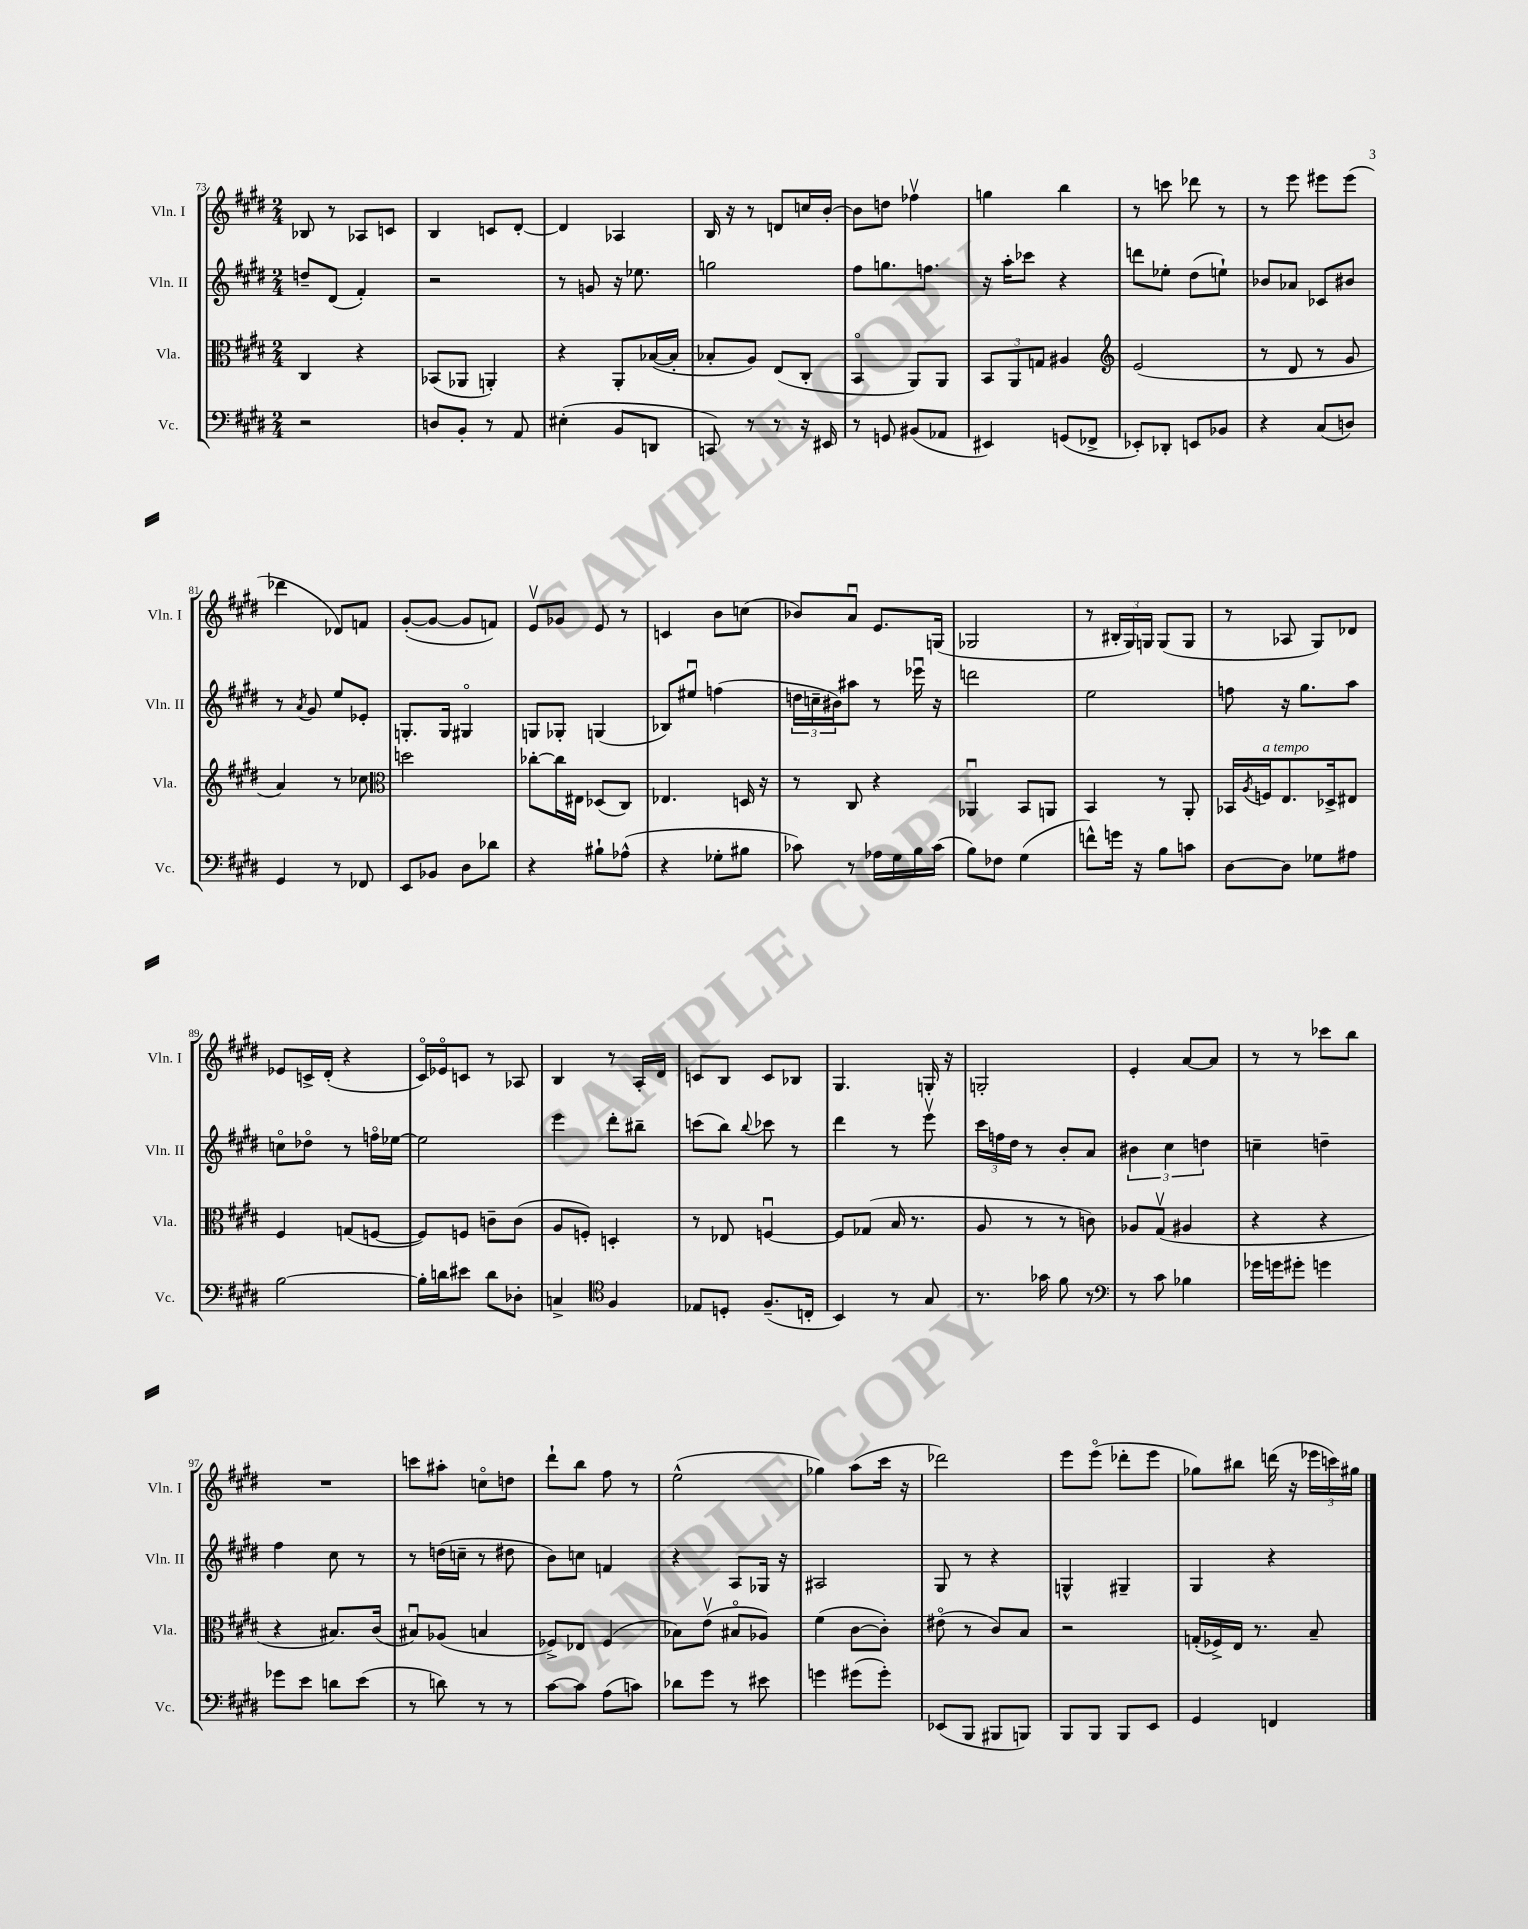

**kern	**kern	**kern	**kern
*staff4	*staff3	*staff2	*staff1
*clefF4	*clefC3	*clefG2	*clefG2
*k[f#c#g#d#]	*k[f#c#g#d#]	*k[f#c#g#d#]	*k[f#c#g#d#]
*M2/4	*M2/4	*M2/4	*M2/4
2r	4C#/	8dd~/L	8B-/
.	.	(8d#/J	8r
.	4r	4f#'/)	8A-/L
.	.	.	8c/J
=	=	=	=
8D/L	(8BB-/L	2r	4B/
8BB'/J	8AA-/J	.	.
8r	4AA'/)	.	8c/L
8AA/	.	.	[8d#'/J
=	=	=	=
(4E#'\	4r	8r	4d#/]
.	.	8g/	.
8BB/L	8AA'/L	16r	4A-/
.	.	8.ee-\	.
8DD/J	([16B-/L	.	.
.	16B-'/]JJ	.	.
=	=	=	=
8CC/)	8B-'/L	2gg\	16B/
.	.	.	16r
8r	8A/J)	.	8r
8r	(8E/L	.	8d/L
16r	8C#'/J	.	16cc/L
16EE#/	.	.	[16b'/JJ
=	=	=	=
8r	4BBo/	8ff#\L	8b\]L
8GG/	.	8.gg\	8dd\J
(8BB#/L	8AA/L)	.	4ff-v\
.	.	8.ff\J	.
8AA-/J	8AA/J	.	.
=	=	=	=
4EE#/)	12BB/L	16r	4gg\
.	.	16aa'\LK	.
.	12AA/	.	.
.	.	8ccc-\J	.
.	12G/J	.	.
(8GG/L	4A#/	4r	4bb\
8FF-^/J	.	.	.
=	=	=	=
*	*clefG2	*	*
8EE-'/L)	(2e/	8ddd\L	8r
8DD-'/J	.	8ee-'\J	8ccc\
8EE/L	.	(8dd#\L	8ddd-\
8BB-/J	.	8ee`\J)	8r
=	=	=	=
4r	8r	8b-/L	8r
.	8d#/	8a-/J	8eee\
(8C#/L	8r	8c-/L	8eee#\L
8D/J)	8g#/	8b#/J	(8eee#\J
=	=	=	=
4GG#/	4a/)	8r	4ddd-\
.	.	8qa/	.
.	.	8g#/	.
8r	8r	8ee/L	8d-/L)
8FF-/	8cc-\	8e-'/J	8f/J
=	=	=	=
*	*clefC3	*	*
8EE/L	2dd\	8.G'/L	([8g#'/L
8BB-/J	.	.	8g#/_J
.	.	16G/Jk	.
8D#\L	.	4G#o/	8g#/]L
8d-\J	.	.	8f/J)
=	=	=	=
4r	[8cc-'\L	8G/L	8ev/L
.	16cc-\]L	8G-'/J	8g-/J
.	16E#\JJ	.	.
8B#`\L	(8D-/L	(4G/	8e/
(8A-^^\J	8C#/J)	.	8r
=	=	=	=
4r	4.E-/	8B-/L)	4c/
.	.	8ee#u/J	.
8G-'\L	.	(4ff\	8b\L
8B#\J	16D/	.	(8cc\J
.	16r	.	.
=	=	=	=
8c-\)	8r	24dd\LL	8b-/L)
.	.	24cc~\	.
.	.	24b#\J)	.
8r	8C#/	8aa#\J	8au/J
16A-\LL	4r	8r	8.e/L
16G#\	.	.	.
16B\	.	16eee-u\	.
(16c-\JJ	.	16r	(16G/Jk
=	=	=	=
8B\L)	4AA-u/	2ddd\	2G-/
8F-\J	.	.	.
(4G#\	8BB/L	.	.
.	8AA/J	.	.
=	=	=	=
8f^^\L)	4BB/	2ee\	8r
16g\Jk	.	.	24B#'/LL
.	.	.	24G#/)
16r	.	.	.
.	.	.	24G/JJ
8B\L	8r	.	(8G/L
8c\J	8AA'/	.	8G/J
=	=	=	=
[8D#\L	16BB-/LL	8ff\	8r
.	8qA/	.	.
.	16F/J	.	.
8D#\]J	8.E/	16r	8A-/
.	.	8.gg#\L	.
8G-\L	.	.	8G#/L)
.	16D-^/k	.	.
8A#\J	8E#/J	8aa\J	8d-/J
=	=	=	=
[2B\	4F#/	8cco\L	8e-/L
.	.	8dd-o\J	16c^/L
.	.	.	(16d#'/JJ
.	(8G/L	8r	4r
.	[8F/J	16ffo\LL	.
.	.	[16ee-\JJ	.
=	=	=	=
16B'\]LL	8F/]L)	2ee-\]	16c#o/LL)
16d\J	.	.	16e-o/J
8e#\J	8F/J	.	8c/J
8d\L	8c~\L	.	8r
8D-'\J	(8c\J	.	8A-/
=	=	=	=
4C^/	8A/L	4eee\	4B/
.	8F'/J)	.	.
*clefC4	*	*	*
4F#/	4D'/	8ddd#'\L	8r
.	.	8bb#~\J	16A'/LL
.	.	.	16d#/JJ
=	=	=	=
8E-/L	8r	(8ccc\L	8c/L
8D'/J	8E-/	8bb\J)	8B/J
.	.	8qqbb/	.
(8.F#~/L	[4Fu/	8ccc-\	8c/L
.	.	8r	8B-/J
16C'/Jk	.	.	.
=	=	=	=
4BB/)	8F/]L	4ddd#\	4.G#/
.	(8G-/J	.	.
8r	16B/	8r	.
.	8.r	.	.
8G#/	.	8eeev\	16G'/
.	.	.	16r
=	=	=	=
8.r	8A/	24ccc#\LL	2G'/
.	.	24ff\	.
.	.	24dd#\JJ	.
.	8r	8r	.
16g-\	.	.	.
8f#\	8r	8b'/L	.
8r	8c\)	8a/J	.
=	=	=	=
*clefF4	*	*	*
8r	8A-/L	6b#\	4e'/
8c#\	(8G#v/J	.	.
.	.	6cc#\	.
4B-\	4A#/	.	[8a/L
.	.	6dd\	.
.	.	.	8a/]J
=	=	=	=
16g-\LL	4r	4cc~\	8r
16g\J	.	.	.
8g#'\J	.	.	8r
4g\	4r	4dd~\	8ccc-\L
.	.	.	8bb\J
=	=	=	=
8g-\L	4r	4ff#\	2r
8e\J	.	.	.
8d\L	8.B#/L)	8cc#\	.
(8e\J	.	8r	.
.	(16c#/Jk	.	.
=	=	=	=
8r	8B#u/L)	8r	8ccc\L
8d\)	(8A-/J	(16dd\LL	8aa#'\J
.	.	16cc~\JJ	.
8r	4B/	8r	8cco\L
8r	.	8dd#\	8dd\J
=	=	=	=
[8c#\L	8F-^/L)	8b\L)	8ddd#`\L
8c#\]J	8E-/J	8cc\J	8bb\J
(8A\L	(4F-/	4f/	8ff#\
8c\J)	.	.	8r
=	=	=	=
8d-\L	8B-\L)	4r	(2ee^^\
8g#\J	(8ev\J	.	.
8r	8B#o/L	8A/L	.
8e#\	8A-/J)	16G-/Jk	.
.	.	16r	.
=	=	=	=
4g\	(4f#\	2A#/	4gg-\)
(8g#\L	[8c#\L	.	(8aa\L
8g#'\J)	8c#'\]J)	.	16ccc#\Jk
.	.	.	16r
=	=	=	=
(8EE-/L	(8e#o\	8G#/	2ddd-\)
8BBB/J	8r	8r	.
8BBB#/L	8c#/L)	4r	.
8BBB/J)	8B/J	.	.
=	=	=	=
8BBB/L	2r	4G^^/	8eee\L
8BBB/J	.	.	(8eeeo\J
8BBB/L	.	4G#~/	8ddd-'\L
8EE/J	.	.	8eee\J
=	=	=	=
4GG#/	(16G'/LL	4G#/	8gg-\L)
.	16F-^/)	.	.
.	16E/JJ	.	8bb#\J
.	8.r	.	.
4FF/	.	4r	(16ddd\
.	.	.	16r
.	8B~/	.	24eee-\LL
.	.	.	24ccc\)
.	.	.	24gg#\JJ
==	==	==	==
*-	*-	*-	*-
